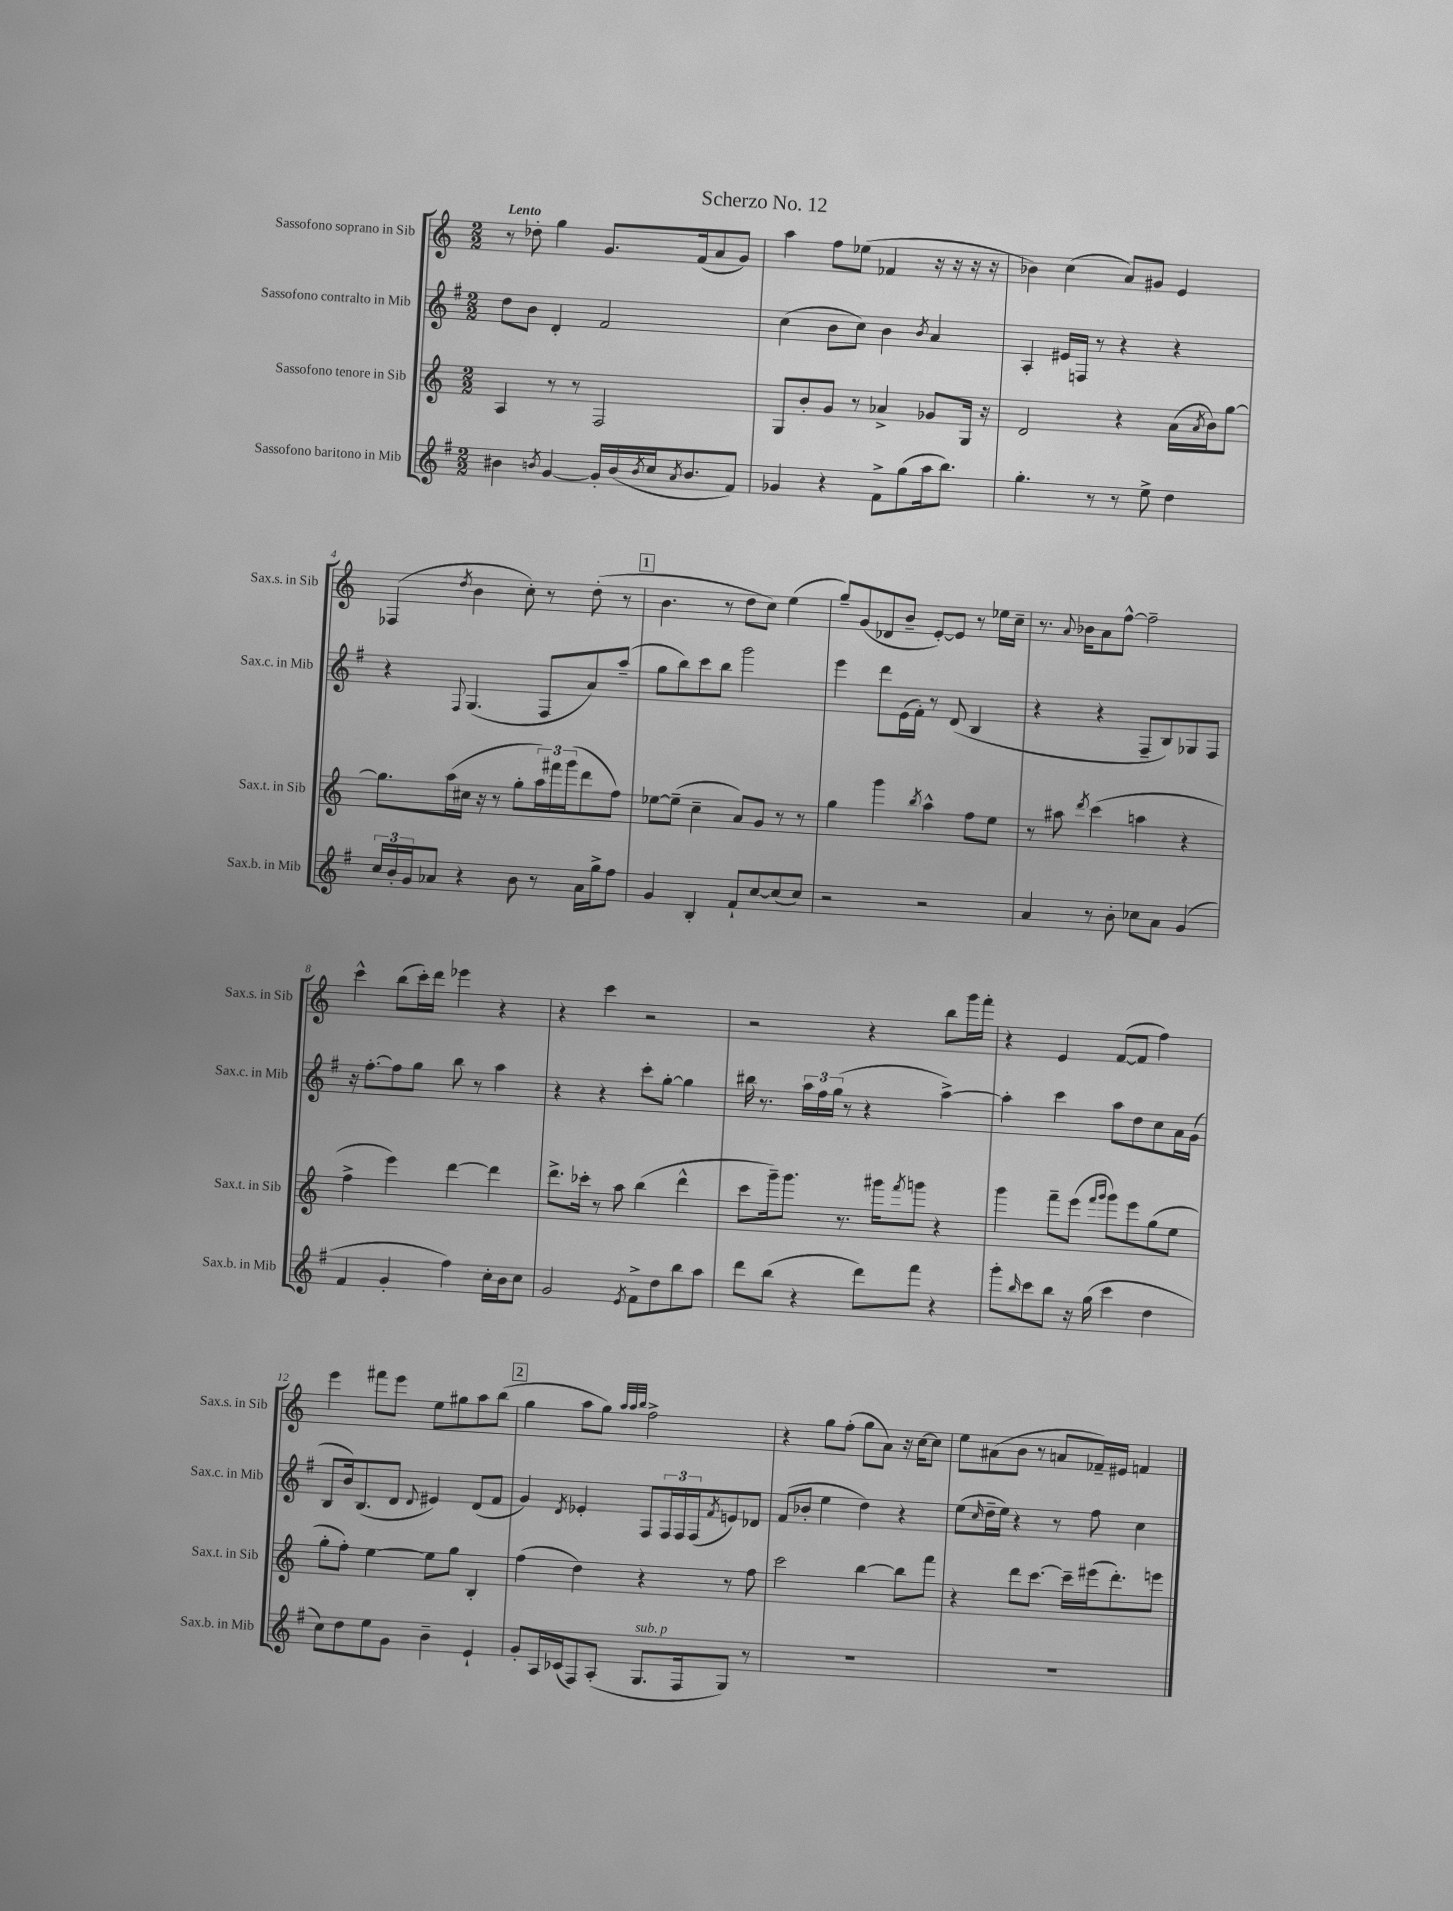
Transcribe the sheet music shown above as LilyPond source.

\header { title = "Scherzo No. 12" }
<<
\new StaffGroup <<
\new Staff = "s0" \with { instrumentName = "Sassofono soprano in Sib" shortInstrumentName = "Sax.s. in Sib" } {
    \clef treble \key c \major \numericTimeSignature \time 2/2 \tempo "Lento"
    r8 des''8-. g''4 g'8. f'16( a'8 g'8) |
    a''4 f''8 ees''8( fes'4 r16 r16 r16 r16 |
    bes'4) c''4( a'8) gis'8 e'4 |
    fes4( \acciaccatura { d''8 } b'4 c''8-.) r8 d''8-.( r8 |
    \mark \markup { \box "1" } b'4. r8 d''8 c''8) e''4( |
    g''8--) g'8( des'8 b'8-- e'8~-.) e'8 r8 ees''16 c''16-- |
    r8. \appoggiatura { a'8 } bes'16 a'8 f''8~-^ f''2-- |
    c'''4-^ b''8( c'''16-.) d'''16 ees'''4 r4 |
    r4 c'''4 r2 |
    r2 r4 b''8 g'''16 f'''16-. |
    r4 e'4 f'8~( f'8 f''4) |
    e'''4 fis'''8 e'''8 e''8 gis''8 a''8 b''8( |
    \mark \markup { \box "2" } g''4 a''8 g''8) \grace { a''32 a''32 b''32 } f''2-> |
    r4 g''8 f''8-.( g''8 a'8) r16 c''16~ c''8 |
    e''8 ais'8( b'8 r8 a'8 fes'16--) eis'16 f'4 \bar "|." |
}
\new Staff = "s1" \with { instrumentName = "Sassofono contralto in Mib" shortInstrumentName = "Sax.c. in Mib" } {
    \clef treble \key g \major \numericTimeSignature \time 2/2
    d''8 b'8 d'4-. fis'2 |
    c''4( b'8 c''8) b'4 \acciaccatura { b'8 } a'4 |
    a4-. eis'16 f16 r8 r4 r4 |
    r4 \appoggiatura { fis8 } g4.( fis8 a'8) a''8--( |
    \mark \markup { \box "1" } g''8 b''8) c'''8 b''8 g'''2 |
    e'''4 d'''8 e'16( fis'16-.) r8 d'8( b4 |
    r4 r4 fis8-- b8) ges8 fis8 |
    r16 fis''8.~-. fis''8 g''8 b''8 r8 a''4 |
    r4 r4 c'''8-. g''8~-. g''4 |
    bis''16 r8. \tuplet 3/2 { a''16 fis''16 g''16( } r8 r4 a''4~->) |
    a''4-. c'''4 a''8 d''8 c''8 a'16 g'16( |
    b8 b'16) b8.( d'8 \appoggiatura { d'8 } eis'4) d'8( fis'8 |
    \mark \markup { \box "2" } g'4) \acciaccatura { d'8 } ees'4-. fis8 \tuplet 3/2 { fis16 fis16 fis16( } \acciaccatura { fis'8 } e'8) des'8 |
    fis'8( bes'8-. e''4 d''4) r4 |
    e''8( \grace { c''16 } d''16-- e''16) r4 r8 fis''8 c''4 \bar "|." |
}
\new Staff = "s2" \with { instrumentName = "Sassofono tenore in Sib" shortInstrumentName = "Sax.t. in Sib" } {
    \clef treble \key c \major \numericTimeSignature \time 2/2
    a4 r8 r8 f2 |
    g8 b'8-. g'8 r8 aes'4-> ges'8 g16 r16 |
    d'2 r4 a'16( \acciaccatura { a'8 } b'16) g''8~ |
    g''8. a''16( cis''16 r16 r8 g''8-. \tuplet 3/2 { a''16) fis'''16 g'''16( } d'''8 f''8) |
    \mark \markup { \box "1" } ees''8~ ees''8--( c''4-- a'8) g'8 r8 r8 |
    g''4 g'''4 \acciaccatura { b''8 } a''4-^ f''8 e''8 |
    r8 ais''8 \acciaccatura { d'''8 } c'''4( a''4 r4 |
    f''4-> e'''4) d'''4~ d'''4 |
    d'''8.-> ces'''16-. r8 a''8 b''4( d'''4-^ |
    c'''8 g'''16--) g'''8. r8. gis'''16 \acciaccatura { f'''8 } g'''8 r4 |
    g'''4 f'''8-- e'''8( \grace { f'''16 g'''16 } g'''8) e'''8 g''8( e''8 |
    g''8-. f''8-.) e''4~ e''8 g''8 b4-. |
    \mark \markup { \box "2" } f''4( d''4) r4 r8 f''8 |
    c'''2 b''4~ b''8 f'''8 |
    r4 d'''8 c'''8.~ c'''16-- eis'''16( d'''8.-.) e'''8 \bar "|." |
}
\new Staff = "s3" \with { instrumentName = "Sassofono baritono in Mib" shortInstrumentName = "Sax.b. in Mib" } {
    \clef treble \key g \major \numericTimeSignature \time 2/2
    bis'4 \acciaccatura { b'8 } g'4~ g'16-. b'16( \acciaccatura { b'8 } c''16 \acciaccatura { a'8 } b'8. fis'8) |
    ges'4 r4 fis'8-> g''8( a''16 b''8.) |
    g''4.-. r8 r8 e''8-> d''4 |
    \tuplet 3/2 { c''16 b'16-. g'16 } aes'8 r4 b'8 r8 aes'16 g''16-> fis''8 |
    \mark \markup { \box "1" } g'4 b4-. fis'8-! c''8~ c''8( c''8) |
    r2 r2 |
    a'4 r8 b'8-. ces''8 a'8 g'4( |
    fis'4 g'4-. fis''4) c''16-. b'16 c''8 |
    g'2 \acciaccatura { e'8 } fis'8-> d''8 b''8 a''8 |
    d'''8 b''8( r4 d'''8) fis'''8 r4 |
    g'''8-. \grace { b''16 } c'''8 b''8 r16 g''16( c'''4 d''4 |
    c''8) d''8 e''8 g'8 b'4-- e'4-! |
    \mark \markup { \box "2" } g'8-. a16 ces'16( fis8) a8-.( g8.^\markup { \italic "sub. p" } fis16 g8) r8 |
    R1 |
    R1 \bar "|." |
}
>>
>>
